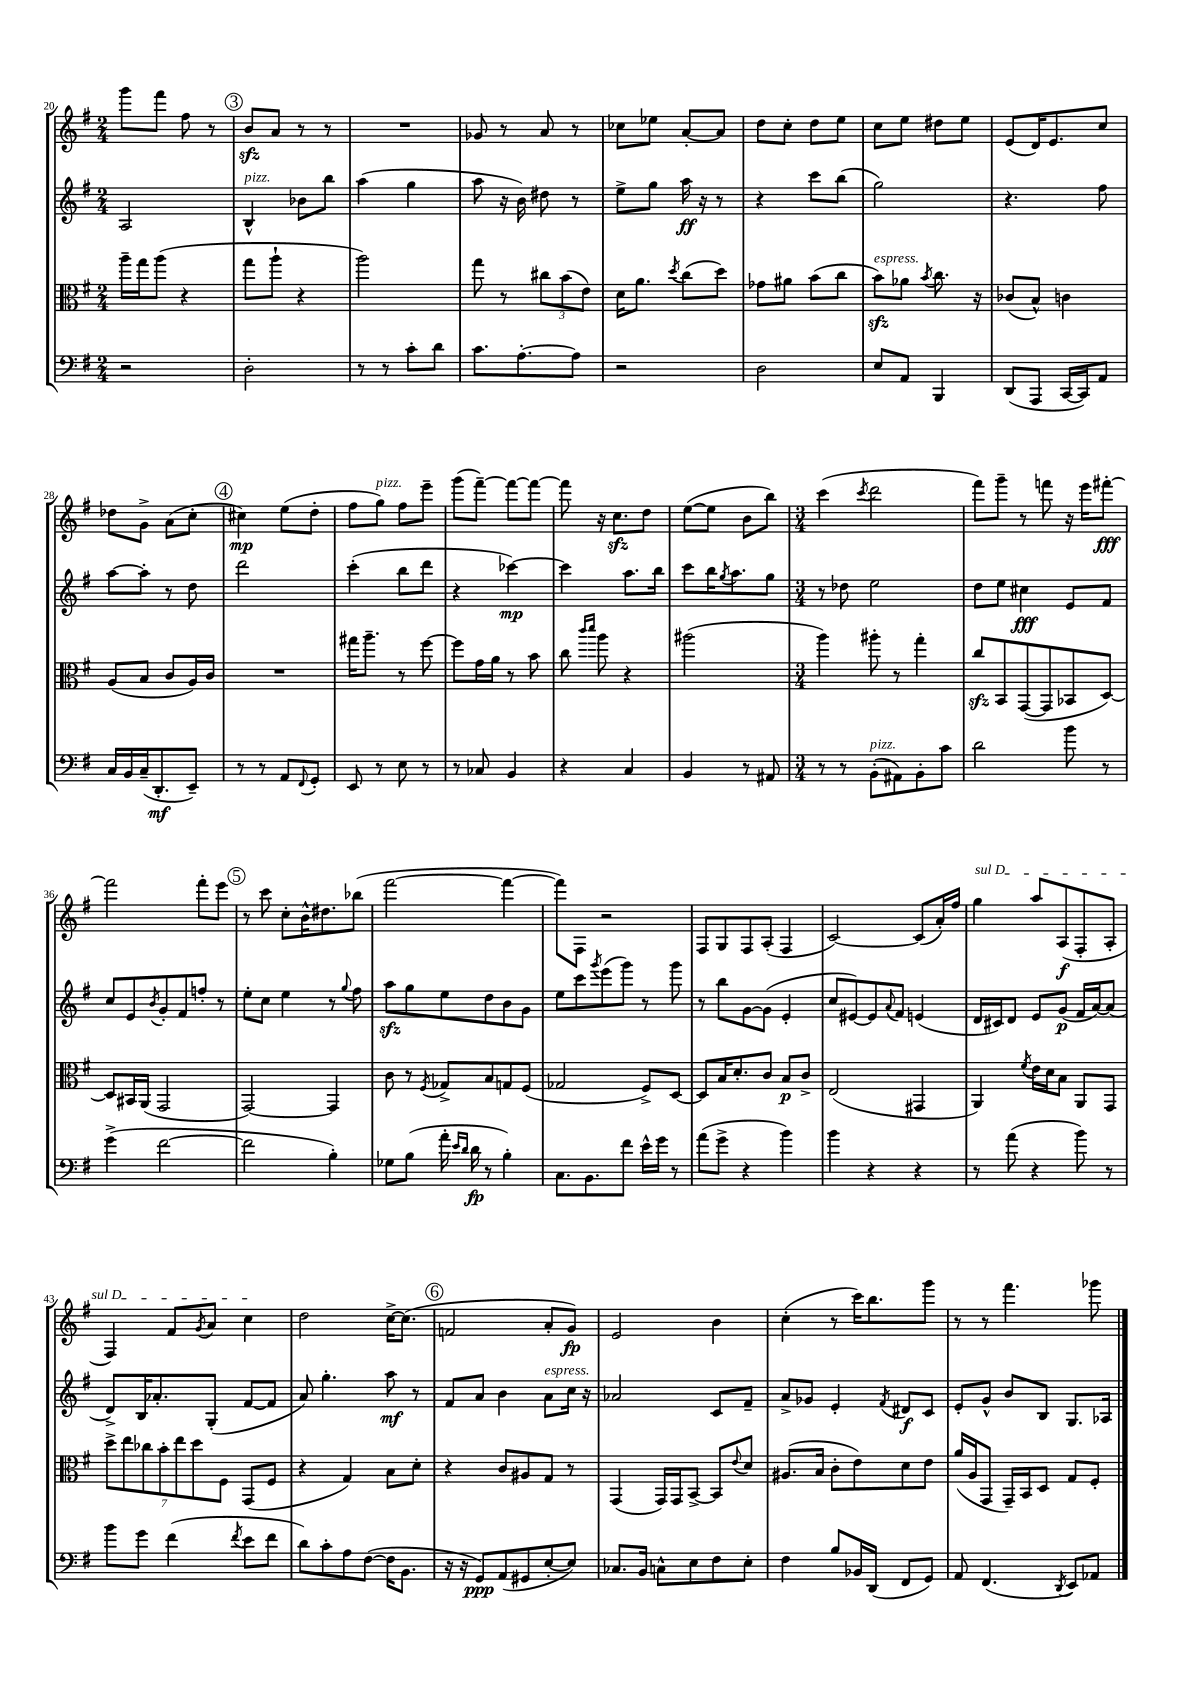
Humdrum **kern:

**kern	**dynam	**kern	**dynam	**kern	**dynam	**kern	**dynam
*part4	*part4	*part3	*part3	*part2	*part2	*part1	*part1
*staff4	*staff4	*staff3	*staff3	*staff2	*staff2	*staff1	*staff1
*clefF4	*	*clefC3	*	*clefG2	*	*clefG2	*
*k[f#]	*	*k[f#]	*	*k[f#]	*	*k[f#]	*
*M2/4	*	*M2/4	*	*M2/4	*	*M2/4	*
=20	=20	=20	=20	=20	=20	=20	=20
2r	.	16aa~\LL	.	2A/	.	8ggg\L	.
.	.	16gg\J	.	.	.	.	.
.	.	(8aa\J	.	.	.	8fff#\J	.
.	.	4r	.	.	.	8ff#\	.
.	.	.	.	.	.	8r	.
!!LO:REH:place=s1:t=3
=21	=21	=21	=21	=21	=21	=21	=21
!	!	!	!	!LO:TX:a:i:t=pizz.	!	!	!
2D'\	.	8gg\L	.	4B^^/	.	8bzz/L	.
.	.	8aa`\J	.	.	.	8a/J	.
.	.	4r	.	8b-X\L	.	8r	.
.	.	.	.	8bb\J	.	8r	.
=22	=22	=22	=22	=22	=22	=22	=22
8r	.	2aa\)	.	(4aa\	.	2r	.
8r	.	.	.	.	.	.	.
8c'\L	.	.	.	4gg\	.	.	.
8d\J	.	.	.	.	.	.	.
=23	=23	=23	=23	=23	=23	=23	=23
8.c\L	.	8gg\	.	8aa\	.	8g-X/	.
.	.	8r	.	16r	.	8r	.
[8.A'\	.	.	.	16b\)	.	.	.
.	.	12cc#X\L	.	8dd#X\	.	8a/	.
.	.	(12b\	.	.	.	.	.
8A\J]	.	.	.	8r	.	8r	.
.	.	12e\J)	.	.	.	.	.
=24	=24	=24	=24	=24	=24	=24	=24
2r	.	16d\KL	.	8ee^\L	.	8cc-X\L	.
.	.	8.a\J	.	.	.	.	.
.	.	.	.	8gg\J	.	8ee-X\J	.
.	.	8qdd/	.	.	.	.	.
.	.	(8cc\L	.	16aa\	ff	[8a'/L	.
.	.	.	.	16r	.	.	.
.	.	8dd\J)	.	8r	.	8a/J]	.
=25	=25	=25	=25	=25	=25	=25	=25
2D\	.	8g-X\L	.	4r	.	8dd\L	.
.	.	8a#X\J	.	.	.	8cc'\J	.
.	.	(8b\L	.	8ccc\L	.	8dd\L	.
.	.	8cc\J	.	(8bb\J	.	8ee\J	.
=26	=26	=26	=26	=26	=26	=26	=26
!	!	!LO:TX:a:i:t=espress.	!	!	!	!	!
8E/L	.	8bzz\L)	.	2gg\)	.	8cc\L	.
8AA/J	.	8a-X\J	.	.	.	8ee\J	.
.	.	8qb/	.	.	.	.	.
4BBB/	.	8.cc\	.	.	.	8dd#X\L	.
.	.	.	.	.	.	8ee\J	.
.	.	16r	.	.	.	.	.
=27	=27	=27	=27	=27	=27	=27	=27
(8DD/L	.	(8c-X/L	.	4.r	.	(8e/L	.
8AAA/J	.	8B^^/J)	.	.	.	16d/K)	.
.	.	.	.	.	.	8.e/	.
[16CC/LL	.	4cn\	.	.	.	.	.
16CC/J])	.	.	.	.	.	.	.
8AA/J	.	.	.	8ff#\	.	8cc/J	.
!!LO:LB:g=z
=28	=28	=28	=28	=28	=28	=28	=28
16C/LL	.	(8A/L	.	[8aa\L	.	8dd-X\L	.
16BB/	.	.	.	.	.	.	.
(16C~/J	.	8B/J	.	8aa'\J]	.	8g^\J	.
8.DD'/	mf	.	.	.	.	.	.
.	.	8c/L	.	8r	.	(8a\L	.
8EE~/J)	.	16A/L)	.	8dd\	.	8cc'\J	.
.	.	16c/JJ	.	.	.	.	.
!!LO:REH:place=s1:t=4
=29	=29	=29	=29	=29	=29	=29	=29
8r	.	2r	.	2ddd\	.	4cc#X\)	mp
8r	.	.	.	.	.	.	.
8AA/L	.	.	.	.	.	(8ee\L	.
8qqFF#/	.	.	.	.	.	.	.
8GG'/J	.	.	.	.	.	8dd'\J	.
=30	=30	=30	=30	=30	=30	=30	=30
8EE/	.	16gg#X\KL	.	(4ccc'\	.	8ff#\L	.
.	.	8.aa~\J	.	.	.	.	.
!	!	!	!	!	!	!LO:TX:a:i:t=pizz.	!
8r	.	.	.	.	.	8gg\J)	.
8E\	.	8r	.	8bb\L	.	8ff#\L	.
8r	.	[8ff#\	.	8ddd\J	.	8eee~\J	.
=31	=31	=31	=31	=31	=31	=31	=31
8r	.	8ff#\L]	.	4r	.	(8ggg\L	.
8C-X/	.	16g\L	.	.	.	[8fff#~\J)	.
.	.	16a\JJ	.	.	.	.	.
4BB/	.	8r	.	[4ccc-X\)	mp	8fff#\L_	.
.	.	8b\	.	.	.	8fff#\J_	.
=32	=32	=32	=32	=32	=32	=32	=32
4r	.	8cc\	.	4ccc-\]	.	8fff#\]	.
.	.	16qqccc/LL	.	.	.	.	.
.	.	16qqddd/JJ	.	.	.	.	.
.	.	8aa\	.	.	.	16r	.
.	.	.	.	.	.	8.cczz\L	.
4C/	.	4r	.	8.aa\L	.	.	.
.	.	.	.	.	.	8dd\J	.
.	.	.	.	16bb\Jk	.	.	.
=33	=33	=33	=33	=33	=33	=33	=33
4BB/	.	(2aa#X\	.	8ccc\L	.	([8ee\L	.
.	.	.	.	16bb\K	.	8ee\J]	.
.	.	.	.	8qgg/	.	.	.
.	.	.	.	8.aa\	.	.	.
8r	.	.	.	.	.	8b\L	.
8AA#X/	.	.	.	8gg\J	.	8bb\J)	.
=34	=34	=34	=34	=34	=34	=34	=34
*M3/4	*	*M3/4	*	*M3/4	*	*M3/4	*
8r	.	4aa\)	.	8r	.	(4ccc\	.
8r	.	.	.	8dd-X\	.	.	.
.	.	.	.	.	.	8qccc/	.
!LO:TX:a:i:t=pizz.	!	!	!	!	!	!	!
(8BB'\L	.	8aa#X'\	.	2ee\	.	2ddd\	.
8AA#X\)	.	8r	.	.	.	.	.
8BB'\	.	4gg'\	.	.	.	.	.
8c\J	.	.	.	.	.	.	.
=35	=35	=35	=35	=35	=35	=35	=35
2d\	.	8cczz/L	.	8dd\L	.	8fff#\L)	.
.	.	8BB/	.	8ee\J	.	8ggg~\J	.
.	.	([8GG/	.	4cc#X\	fff	8r	.
.	.	8GG/]	.	.	.	8fffn\	.
8b\	.	8BB-X/	.	8e/L	.	16r	.
.	.	.	.	.	.	16eee\KL	.
8r	.	[8D/J)	.	8f#/J	.	[8fff#X'\J	fff
!!LO:LB:g=z
=36	=36	=36	=36	=36	=36	=36	=36
(4g^\	.	8D/L]	.	8cc/L	.	2fff#\]	.
.	.	16BB#X/L	.	8e/	.	.	.
.	.	(16AA/JJ	.	.	.	.	.
.	.	.	.	8qb/	.	.	.
[2f#\	.	2GG/	.	8g'/	.	.	.
.	.	.	.	8f#/	.	.	.
.	.	.	.	8ffn'/J	.	8fff#'\L	.
.	.	.	.	8r	.	8eee\J	.
!!LO:REH:place=s1:t=5
=37	=37	=37	=37	=37	=37	=37	=37
2f#\]	.	[2GG/)	.	8ee'\L	.	8r	.
.	.	.	.	8cc\J	.	8ccc\	.
.	.	.	.	4ee\	.	8cc'\L	.
.	.	.	.	.	.	16b^^\K	.
.	.	.	.	.	.	8.dd#X\	.
4B'\)	.	4GG/]	.	8r	.	.	.
.	.	.	.	8qqgg/	.	.	.
.	.	.	.	8ff#\	.	(8bb-X\J	.
=38	=38	=38	=38	=38	=38	=38	=38
8G-X\L	.	8c\	.	8aazz\L	.	[2fff#\	.
(8B\J	.	8r	.	8gg\	.	.	.
.	.	8qF#/	.	.	.	.	.
16a'\	.	8G-X^/L	.	8ee\	.	.	.
16qqe/LL	.	.	.	.	.	.	.
16qqd/JJ	.	.	.	.	.	.	.
16d\	fp	.	.	.	.	.	.
8r	.	8B/	.	8dd\	.	.	.
4B'\)	.	8Gn/	.	8b\	.	4fff#\_	.
.	.	(8F#/J	.	8g\J	.	.	.
=39	=39	=39	=39	=39	=39	=39	=39
8.C\L	.	2G-X/	.	8ee\L	.	8fff#\L])	.
.	.	.	.	8ccc\	.	8F#\J	.
8.BB\	.	.	.	.	.	.	.
.	.	.	.	8qggg/	.	.	.
.	.	.	.	(8eee\	.	2r	.
8f#\J	.	.	.	8ggg\J)	.	.	.
16e^^\LL	.	8F#^/L)	.	8r	.	.	.
16g\JJ	.	.	.	.	.	.	.
8r	.	[8D/J	.	8ggg\	.	.	.
=40	=40	=40	=40	=40	=40	=40	=40
(8a\L	.	8D/L]	.	8r	.	8F#/L	.
8g^\J	.	16B/K	.	8bb\L	.	8G/	.
.	.	8.d'/	.	.	.	.	.
4r	.	.	.	[8g\	.	8F#/	.
.	.	8c/J	.	(8g\J]	.	(8A'/J	.
4b\)	.	8B/L	p	4e'/	.	4F#/	.
.	.	8c^/J	.	.	.	.	.
=41	=41	=41	=41	=41	=41	=41	=41
4b\	.	(2E/	.	8cc/L	.	[2c/)	.
.	.	.	.	[8e#X/)	.	.	.
4r	.	.	.	8e#/]	.	.	.
.	.	.	.	8qqa/	.	.	.
.	.	.	.	8f#/J	.	.	.
4r	.	4GG#X/	.	(4en/	.	(8c/L]	.
.	.	.	.	.	.	16a'/L)	.
.	.	.	.	.	.	16ff#/JJ	.
=42	=42	=42	=42	=42	=42	=42	=42
!	!	!	!	!	!	!LO:TX:a:i:t=sul D	!
8r	.	4AA/)	.	16d/LL	.	4gg\	.
.	.	.	.	16c#X/J)	.	.	.
(8a\	.	.	.	8d/J	.	.	.
.	.	8qf#/	.	.	.	.	.
4r	.	16e\LL	.	8e/L	.	8aa/L	.
.	.	16d\J	.	.	.	.	.
.	.	8B\J	.	(8g/J	p	(8A/	f
8b\)	.	8AA/L	.	16f#/LL	.	8F#'/	.
.	.	.	.	[16a/J)	.	.	.
8r	.	8GG/J	.	(8a/J]	.	8A'/J	.
!!LO:LB:g=z
=43	=43	=43	=43	=43	=43	=43	=43
8b\L	.	14dd^\L	.	8d^/L)	.	4F#/)	.
.	.	14ee\	.	.	.	.	.
8g\J	.	.	.	16B/K	.	.	.
.	.	14cc-X\	.	.	.	.	.
.	.	.	.	8.a-X'/	.	.	.
.	.	14b'\	.	.	.	.	.
(4f#\	.	.	.	.	.	8f#/L	.
.	.	14ee\	.	.	.	.	.
.	.	14dd\	.	.	.	.	.
.	.	.	.	.	.	8qg/	.
.	.	.	.	(8G'/J	.	8a/J	.
.	.	14F#\J	.	.	.	.	.
8qf#/	.	.	.	.	.	.	.
8e\L	.	(8GG/L	.	[8f#/L	.	4cc\	.
8f#\J	.	8F#/J	.	8f#/J]	.	.	.
=44	=44	=44	=44	=44	=44	=44	=44
8d\L)	.	4r	.	8a/)	.	2dd\	.
8c'\	.	.	.	4.gg'\	.	.	.
8A\	.	4G/)	.	.	.	.	.
([8F#\J	.	.	.	.	.	.	.
16F#\KL]	.	8B\L	.	8aa\	mf	[16cc^\KL	.
8.BB\J	.	.	.	.	.	(8.cc\J]	.
.	.	8d'\J	.	8r	.	.	.
!!LO:REH:place=s1:t=6
=45	=45	=45	=45	=45	=45	=45	=45
16r	.	4r	.	8f#/L	.	2fn/	.
16r	.	.	.	.	.	.	.
8GG/L)	ppp	.	.	8a/J	.	.	.
(8AA/	.	8c/L	.	4b\	.	.	.
8GG#X/	.	8A#X/	.	.	.	.	.
!	!	!	!	!LO:TX:a:i:t=espress.	!	!	!
[8E'/	.	8G/J	.	8a\L	.	8a'/L	.
8E/J])	.	8r	.	16cc\Jk	.	8g/J)	fp
.	.	.	.	16r	.	.	.
=46	=46	=46	=46	=46	=46	=46	=46
8.C-X/L	.	(4GG/	.	2a-X/	.	2e/	.
16BB/Jk	.	.	.	.	.	.	.
8Cn^^\L	.	16GG/LL)	.	.	.	.	.
.	.	16GG/J	.	.	.	.	.
8E\	.	[8BB^/J	.	.	.	.	.
8F#\	.	8BB/L]	.	8c/L	.	4b\	.
.	.	8qqe/	.	.	.	.	.
8E'\J	.	8d/J	.	8f#~/J	.	.	.
=47	=47	=47	=47	=47	=47	=47	=47
4F#\	.	(8.A#X/L	.	8a^/L	.	(4cc'\	.
.	.	.	.	8g-X/J	.	.	.
.	.	16B/Jk	.	.	.	.	.
8B/L	.	8c'\L	.	4e'/	.	8r	.
16BB-X/L	.	8e\)	.	.	.	16ccc\KL)	.
(16DD/JJ	.	.	.	.	.	8.bb\	.
.	.	.	.	8qf#/	.	.	.
8FF#/L	.	8d\	.	8d#X/L	f	.	.
8GG/J)	.	8e\J	.	8c/J	.	8ggg\J	.
=48	=48	=48	=48	=48	=48	=48	=48
8AA/	.	(16a/LL	.	8e'/L	.	8r	.
.	.	16A/J	.	.	.	.	.
(4.FF#/	.	8GG/J	.	8g^^/J	.	8r	.
.	.	16GG~/LL)	.	8b/L	.	4.fff#\	.
.	.	16BB/J	.	.	.	.	.
.	.	8D/J	.	8B/J	.	.	.
8qDD/	.	.	.	.	.	.	.
8EE/L)	.	8G/L	.	8.G/L	.	.	.
8AA-X/J	.	8F#'/J	.	.	.	8ggg-X\	.
.	.	.	.	16A-X/Jk	.	.	.
==	==	==	==	==	==	==	==
*-	*-	*-	*-	*-	*-	*-	*-
